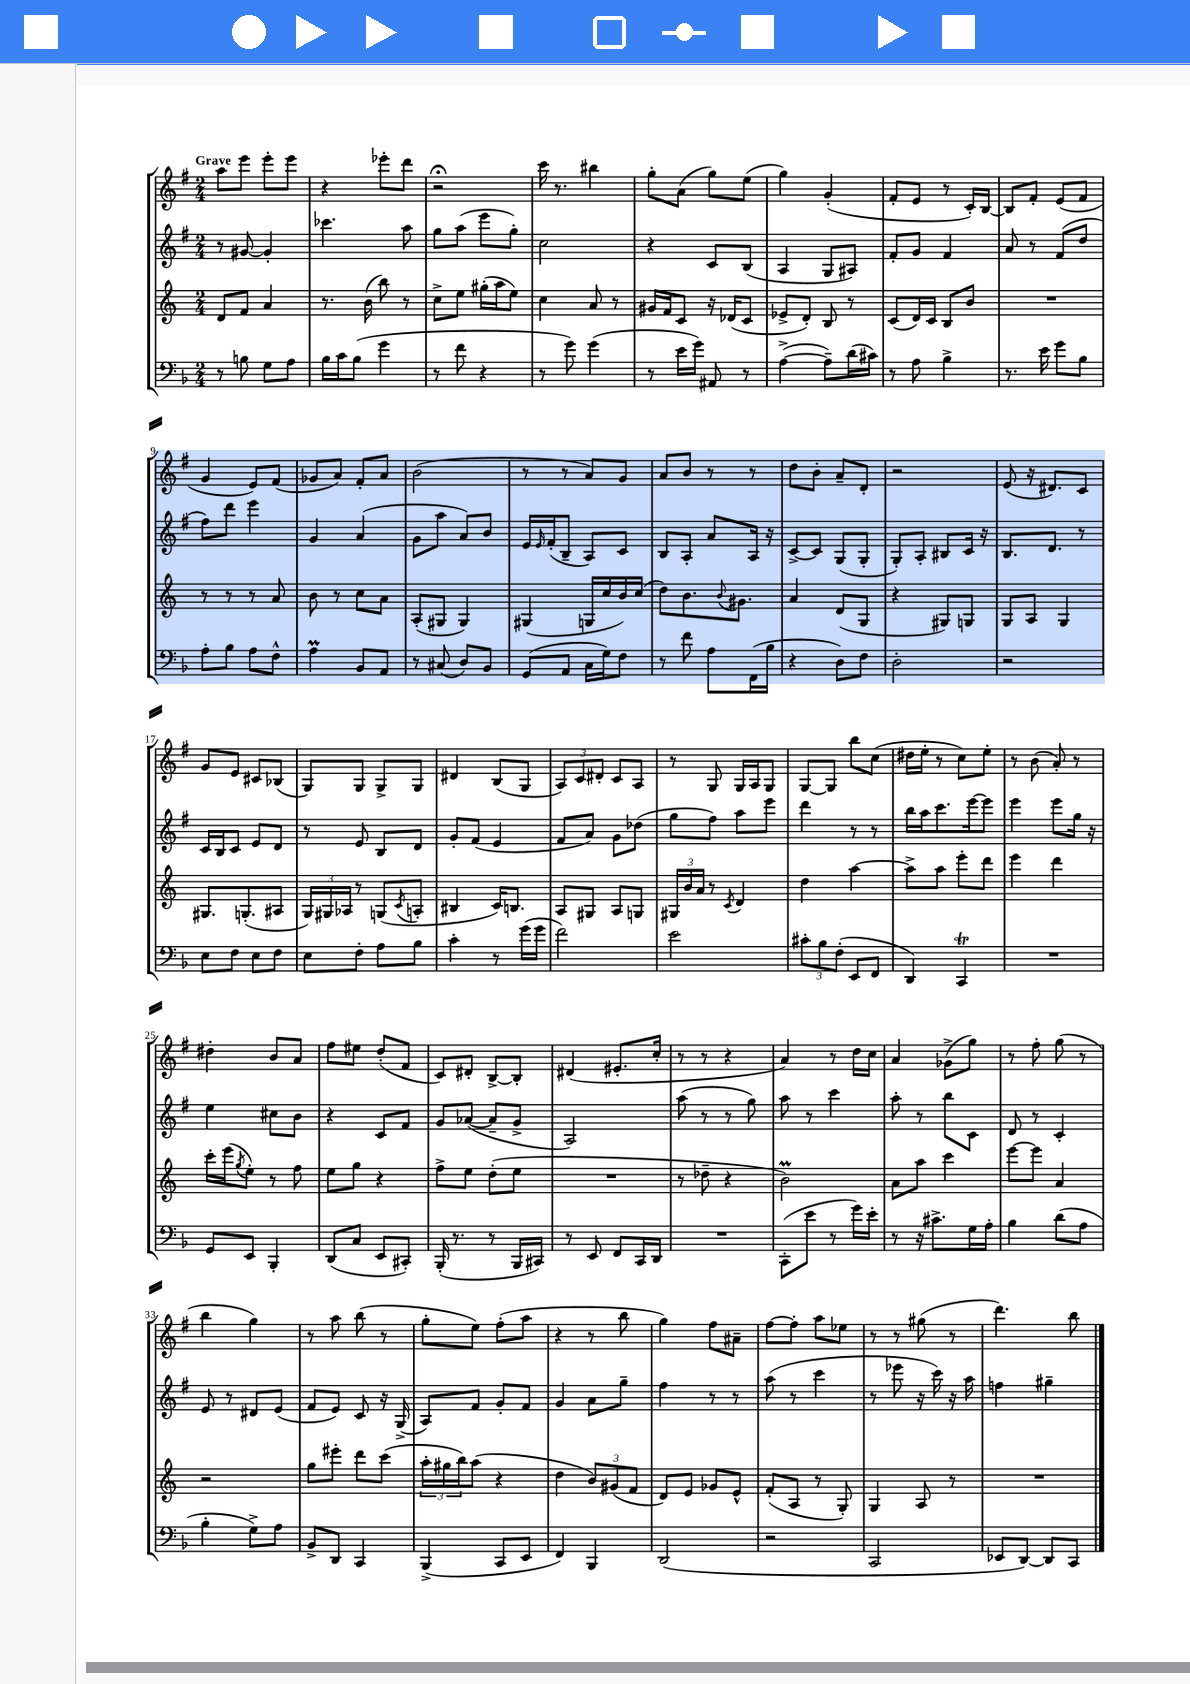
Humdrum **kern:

**kern	**kern	**kern	**kern
*staff4	*staff3	*staff2	*staff1
*clefF4	*clefG2	*clefG2	*clefG2
*k[b-]	*k[]	*k[f#]	*k[f#]
*M2/4	*M2/4	*M2/4	*M2/4
8r	8d	8r	8aa
8B	8f	[8g#	8eee
8G	4a	4g#']	8eee'
8A	.	.	8eee
=	=	=	=
16B-	8.r	4.ccc-	4r
16c	.	.	.
(8B-	.	.	.
.	(16b	.	.
4g	8bb)	.	8eee-'
.	8r	8aa	8ddd
=	=	=	=
8r	8cc^	8gg	2r;
8f	8ee	(8aa	.
4r	(16gg#'	8eee	.
.	16aa	.	.
.	8ee)	8gg')	.
=	=	=	=
8r	4cc	2cc	16ccc
.	.	.	8.r
8g)	.	.	.
(4g	8a	.	4bb#
.	8r	.	.
=	=	=	=
8r	16g#	4r	8gg'
.	16f	.	.
16e	8c	.	(8a
16g)	.	.	.
8AA#	16r	8c	8gg)
.	(16d-	.	.
8r	8c	(8B	(8ee
=	=	=	=
([4A^	8e-^	4A	4gg)
.	8d')	.	.
8A~])	8B	8G	(4g'
(16d	8r	8A#)	.
16c#)	.	.	.
=	=	=	=
8r	(8c	8f#'	8f#'
8A	16d)	8g	8e
.	16c	.	.
4B-^	8B	4f#	8r
.	8b	.	16c')
.	.	.	[16B
=	=	=	=
8.r	2r	8a	8B]
.	.	8r	8f#'
16e	.	.	.
8g	.	(8f#	(8e
8B-	.	8dd	8f#
=	=	=	=
8A'	8r	8ff#)	4g
8B-	8r	8ddd	.
8A	8r	4eee	8e)
8F^^	8a	.	(8f#
=	=	=	=
4A	8b	4g	8g-
.	8r	.	8a)
8BB-	8cc	(4a	8f#'
8AA	8a	.	8a
=	=	=	=
8r	(8A'	8g	(2b
(8C#	8G#	8aa	.
8D)	4G#)	8a)	.
8BB-	.	8b	.
=	=	=	=
(8GG	(4G#	16e	8r
.	.	16qqe	.
.	.	(16f#'	.
8AA	.	8B~	8r
16C	16G	8A)	8a)
16G)	16cc	.	.
8F	16b)	8c	8g
.	(16cc	.	.
=	=	=	=
8r	8dd)	8B	8a
8f	8.b	8A'	8b
8A	.	8a	8r
.	8qqb	.	.
.	8.g#	.	.
(16FF	.	16A	8r
16B-	.	16r	.
=	=	=	=
4r	4a	[8c^	8dd
.	.	8c]	8b'
8D)	(8d	(8G	8a~
8F	8G	8G'	8d'
=	=	=	=
2D'	4r	8G')	2r
.	.	8A'	.
.	8G#)	8B#	.
.	8G	16c	.
.	.	16r	.
=	=	=	=
2r	8G	8.B	(8e
.	8A	.	16r
.	.	8.d	8.d#)
.	4G	.	.
.	.	8r	8c
=	=	=	=
8E	8.G#	16c	8g
.	.	16B	.
8F	.	8c	8e
.	(8.G'	.	.
8E	.	8e	8c#
8F	8A#	8d	(8B-
=	=	=	=
8E	24G)	8r	8G)
.	24G#	.	.
.	24A-	.	.
8F'	8r	8e	8G
8A	(8G	8B	8G^
.	8qc	.	.
8B-	8A'	8d	8G
=	=	=	=
4c'	4B#	8g'	4d#
.	.	(8f#	.
8r	16c)	4e	(8B
.	8.B	.	.
(16g	.	.	8G
16g	.	.	.
=	=	=	=
2f)	8A	8f#	12A)
.	.	.	12c
.	8G#	8a)	.
.	.	.	12d#'
.	8A	8g	8c
.	8G	(8dd-	8A
=	=	=	=
2e	24G#	8gg	8r
.	24b	.	.
.	24a	.	.
.	8r	8ff#)	8G
.	8qc	.	.
.	4d	8aa	16G
.	.	.	16A
.	.	8eee	8G
=	=	=	=
12c#'	4dd	4ddd	[8G
12B-	.	.	.
.	.	.	8G]
(12F'	.	.	.
8EE	[4aa	8r	8bb
8FF	.	8r	(8cc
=	=	=	=
4DD)	8aa^]	16bb	16dd#
.	.	16aa	16ee'
.	8aa	8.ccc	8r
4CC	8eee'	.	8cc)
.	.	[16eee	.
.	8ddd	8eee]	8ee'
=	=	=	=
2r	4eee	4eee	8r
.	.	.	(8b
.	4ddd	8eee	8a')
.	.	16gg	8r
.	.	16r	.
=	=	=	=
8GG	16ccc'	4ee	4dd#'
.	(16eee	.	.
.	8qgg	.	.
8EE	8ee')	.	.
4BBB-'	8r	8cc#	8b
.	8ff	8b	8a
=	=	=	=
(8DD	8ee	4r	8ff#
8C	8gg	.	8ee#
8EE	4r	8c	(8dd'
8CC#')	.	8f#	8f#
=	=	=	=
(16BBB-'	8ff^	8g	8c)
8.r	.	.	.
.	8ee	([8a-	8d#'
8r	(8dd'	8a-~]	[8B^
16BBB-	8ee	8g^	8B']
16CC#)	.	.	.
=	=	=	=
8r	2r	2A)	(4d#
8EE	.	.	.
8FF	.	.	8.e#'
16CC	.	.	.
16DD	.	.	16cc'
=	=	=	=
2r	8r	(8aa	8r
.	8dd-~	8r	8r
.	4r	8r	4r
.	.	8gg)	.
=	=	=	=
(8CC'	2b)	8aa	4a)
8e	.	8r	.
8r	.	4ccc	8r
16g)	.	.	16dd
16e'	.	.	16cc
=	=	=	=
8r	8a	8aa'	4a
16r	8aa	8r	.
8.c#^	.	.	.
.	4ccc	8bb	(8g-^
16G	.	8c	8gg)
16A'	.	.	.
=	=	=	=
4B-	[8eee	8d	8r
.	8eee]	8r	8ff#'
(8d	4a	4c'	(8gg
8A	.	.	8r
=	=	=	=
4B-'	2r	8e	4bb
.	.	8r	.
8G^)	.	8d#	4gg)
8A	.	(8e	.
=	=	=	=
8BB-^	8gg	8f#	8r
8DD	8eee#'	8e)	8aa
4CC	8ddd	8c	(8bb
.	(8ccc	16r	8r
.	.	(16G^	.
=	=	=	=
(4BBB-^	24aa'	8A)	8gg'
.	24gg#	.	.
.	24bb)	.	.
.	(8aa	8f#	8ee)
8CC	4r	8g'	(8ff#'
8EE	.	8f#	8aa
=	=	=	=
4FF)	4dd	4g	4r
4BBB-	12b)	8a	8r
.	(12g#	.	.
.	.	8gg~	8bb
.	12f	.	.
=	=	=	=
(2DD	8d)	4ff#	4gg)
.	8e	.	.
.	8g-	8r	8ff#
.	8e^^	8r	8a#~
=	=	=	=
2r	(8f'	(8aa	[8ff#
.	8A	8r	8ff#']
.	8r	4ccc	8aa
.	8G')	.	8ee-
=	=	=	=
2CC	4G	8r	8r
.	.	8eee-	8r
.	8A	16r	(8gg#
.	.	16ccc)	.
.	8r	16r	8r
.	.	16aa	.
=	=	=	=
8EE-	2r	4ff	4.ddd)
[8DD)	.	.	.
8DD]	.	4gg#~	.
8CC	.	.	8bb
==	==	==	==
*-	*-	*-	*-
